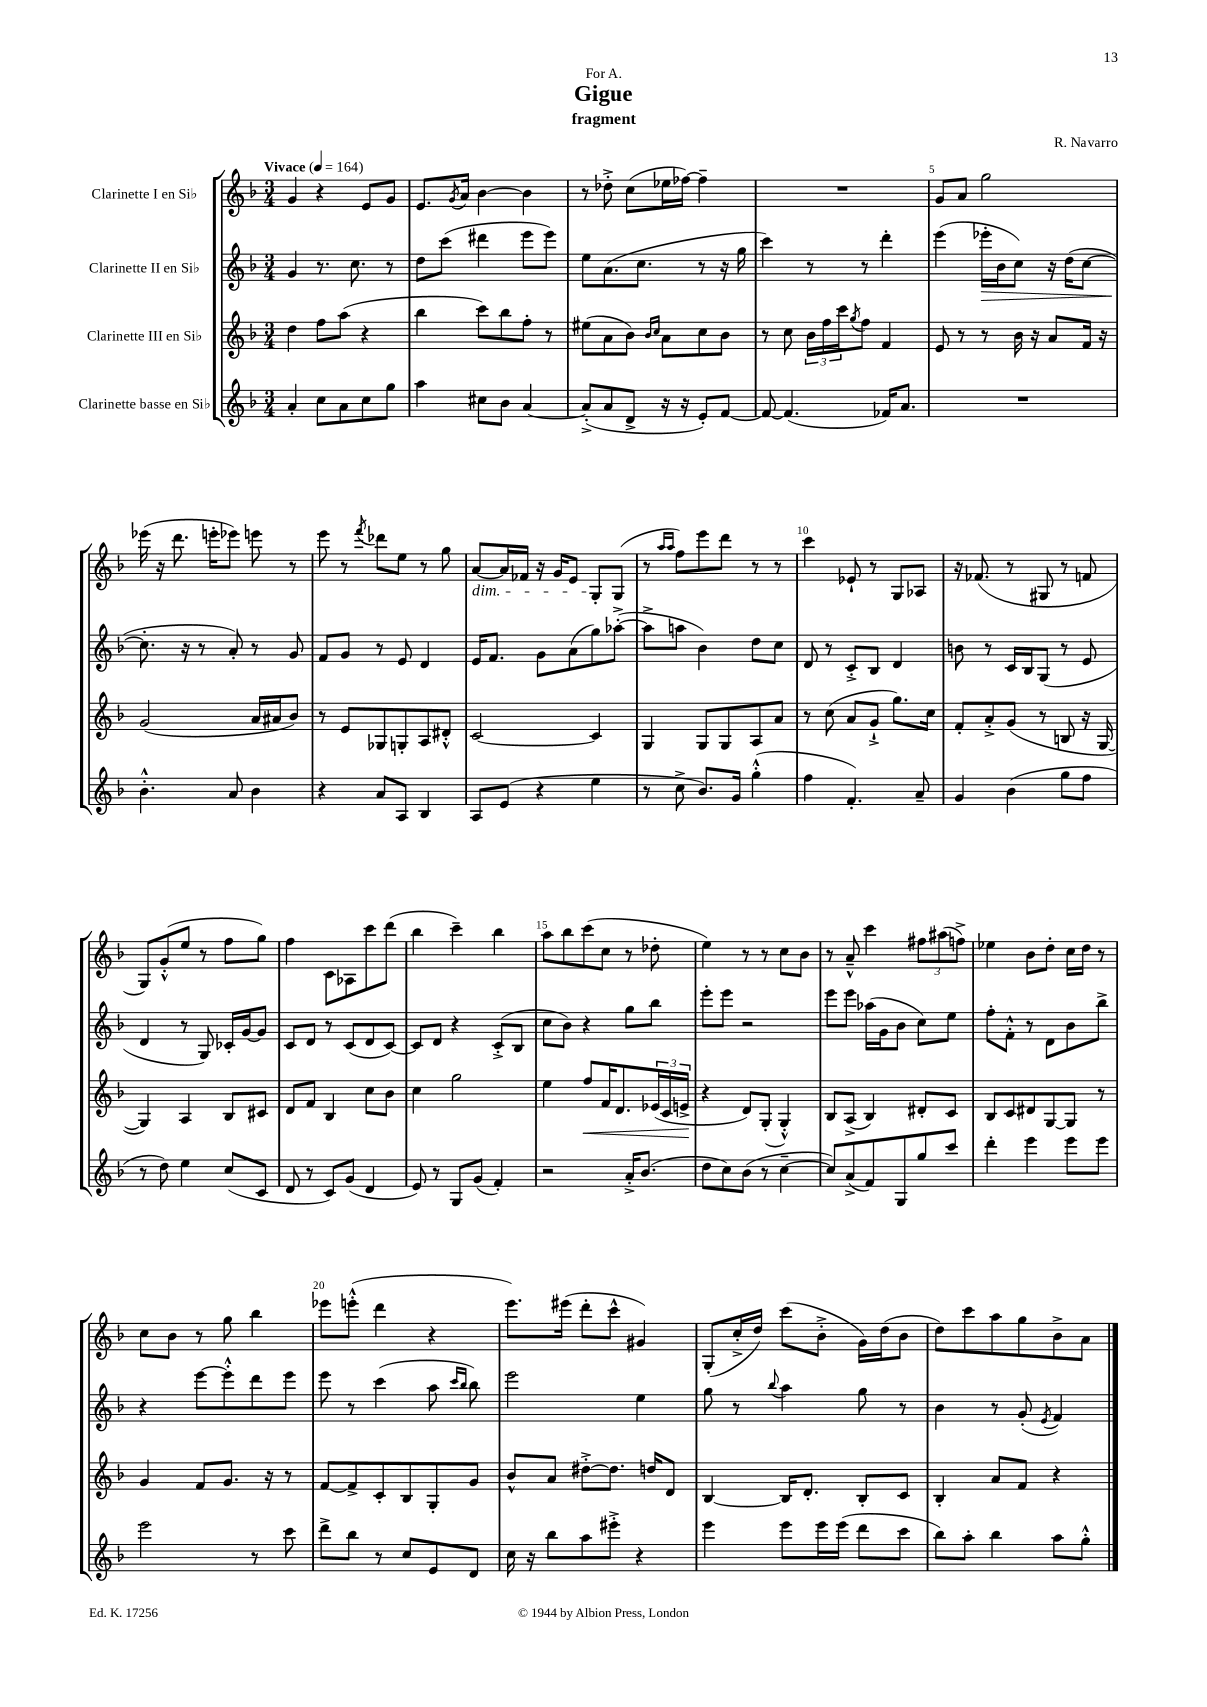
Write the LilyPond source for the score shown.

\header { title = "Gigue" composer = "R. Navarro" subtitle = "fragment" dedication = "For A." }
<<
\new StaffGroup <<
\new Staff = "s0" \with { instrumentName = "Clarinette I en Sib" } {
    \clef treble \key f \major \numericTimeSignature \time 3/4 \tempo "Vivace" 4 = 164
    g'4 r4 e'8 g'8 |
    e'8. \acciaccatura { g'8 } a'16 bes'4~ bes'4 |
    r8 des''8-.-> c''8( ees''16 fes''16~) fes''4-- |
    R2. |
    g'8 a'8 g''2 |
    ees'''16( r16 d'''8. e'''16-. ees'''8) e'''8 r8 |
    e'''8 r8 \acciaccatura { f'''8 } des'''8 e''8 r8 g''8 |
    a'8~\dim a'16 fes'16 r16 g'16 e'8 g8-.\! g8( |
    r8 \grace { a''16 a''16 } f''8) e'''8 d'''8 r8 r8 |
    c'''4 ees'8-! r8 g8 aes8 |
    r16 fes'8.( r8 gis8 r8 f'8 |
    g8) g'8-.-^( e''8 r8 f''8 g''8) |
    f''4 c'8 aes8 c'''8 d'''8( |
    bes''4 c'''4--) bes''4 |
    a''8 bes''8 c'''8( c''8 r8 des''8-. |
    e''4) r8 r8 c''8 bes'8 |
    r8 a'8---^ c'''4 \tuplet 3/2 { fis''8 ais''8( f''8->) } |
    ees''4 bes'8 d''8-. c''16 d''16 r8 |
    c''8 bes'8 r8 g''8 bes''4 |
    ees'''8 e'''8-.-^( d'''4 r4 |
    e'''8.) eis'''16( d'''8-. c'''8-^ gis'4) |
    g8-.( c''16-.-> d''16) c'''8( bes'8-.-> g'16) d''16( bes'8 |
    d''8) c'''8 a''8 g''8 bes'8-> a'8 \bar "|." |
}
\new Staff = "s1" \with { instrumentName = "Clarinette II en Sib" } {
    \clef treble \key f \major \numericTimeSignature \time 3/4
    g'4 r8. c''8. r8 |
    d''8 c'''8( dis'''4 e'''8 e'''8) |
    e''8 a'8.( c''8. r8 r16 g''16 |
    c'''4) r8 r8 d'''4-. |
    e'''4( ees'''16-.\> bes'16 c''8) r16 d''16( c''8~ |
    c''8.-.\! r16 r8 a'8-.) r8 g'8 |
    f'8 g'8 r8 e'8 d'4 |
    e'16 f'8. g'8 a'8( g''8) aes''8~-.->( |
    aes''8-> a''8 bes'4) d''8 c''8 |
    d'8 r8 c'8-.-> bes8 d'4 |
    b'8 r8 c'16 bes16 g8( r8 e'8 |
    d'4 r8 g8) ces'16-. g'16~ g'8 |
    c'8 d'8 r8 c'8( d'8 c'8~) |
    c'8 d'8 r4 c'8-.->( bes8 |
    c''8 bes'8) r4 g''8 bes''8 |
    e'''8-. e'''8 r2 |
    e'''8 e'''8 aes''16( g'16 bes'8 c''8) e''8 |
    f''8-. f'8-.-^ r8 d'8 bes'8 bes''8-> |
    r4 e'''8~ e'''8-.-^ d'''8 e'''8 |
    e'''8 r8 c'''4( a''8 \grace { c'''16 bes''16 } bes''8) |
    e'''2 e''4 |
    g''8 r8 \appoggiatura { bes''8 } a''4 g''8 r8 |
    bes'4 r8 g'8-.( \acciaccatura { e'8 } f'4) \bar "|." |
}
\new Staff = "s2" \with { instrumentName = "Clarinette III en Sib" } {
    \clef treble \key f \major \numericTimeSignature \time 3/4
    d''4 f''8 a''8( r4 |
    bes''4 c'''8) bes''8 f''8-. r8 |
    eis''8( a'8 bes'8) \grace { bes'16 c''16 } a'8 c''8 bes'8 |
    r8 c''8 \tuplet 3/2 { bes'16 f''16 c'''16 } \acciaccatura { g''8 } f''8 f'4 |
    e'8 r8 r8 bes'16 r16 a'8 f'16 r16 |
    g'2( a'16 ais'16 bes'8) |
    r8 e'8 ges8 g8-. a8 dis'8-.-^ |
    c'2~ c'4 |
    g4 g8 g8 a8 a'8 |
    r8 c''8( a'8 g'8-!-> g''8.) c''16 |
    f'8-. a'8-.-> g'8( r8 b8 r16 g16~ |
    g4) a4 bes8 cis'8 |
    d'8 f'8 bes4 c''8 bes'8 |
    c''4 g''2 |
    e''4 f''8\< f'16 d'8. \tuplet 3/2 { ees'16( c'16 e'16->\! } |
    r4 d'8) g8-.( g4-.-^) |
    bes8 a8->( bes4) dis'8-. c'8 |
    bes8 c'8 dis'8 g8~ g8 r8 |
    g'4 f'8 g'8. r16 r8 |
    f'8~ f'8-> c'8-. bes8 g8-. g'8 |
    bes'8-^ a'8 dis''8~-.-> dis''8. d''16 d'8 |
    bes4~ bes16 d'8.-. bes8-. c'8 |
    bes4-. a'8 f'8 r4 \bar "|." |
}
\new Staff = "s3" \with { instrumentName = "Clarinette basse en Sib" } {
    \clef treble \key f \major \numericTimeSignature \time 3/4
    a'4-. c''8 a'8 c''8 g''8 |
    a''4 cis''8 bes'8 a'4~ |
    a'8-.->( a'8 d'8-> r16 r16 e'8-.) f'8~ |
    f'8~ f'4.( fes'16) a'8. |
    R2. |
    bes'4.-.-^ a'8 bes'4 |
    r4 a'8 a8 bes4 |
    a8 e'8( r4 e''4 |
    r8 c''8-> bes'8.) g'16 g''4-.-^( |
    f''4 f'4.-.) a'8-- |
    g'4 bes'4( g''8 f''8 |
    r8 d''8) e''4 c''8( c'8 |
    d'8 r8 c'8) g'8( d'4 |
    e'8) r8 g8 g'8( f'4-.) |
    r2 a'16-.-> bes'8.( |
    d''8 c''8) bes'8( r8 c''4~-- |
    c''8) a'8->( f'8) g8 g''8 c'''8 |
    d'''4-. e'''4 e'''8 e'''8 |
    e'''2 r8 c'''8 |
    d'''8-> bes''8 r8 c''8 e'8 d'8 |
    c''16 r16 bes''8 a''8 eis'''8-.-> r4 |
    e'''4 e'''8 e'''16 e'''16( d'''8 c'''8 |
    bes''8) a''8-. bes''4 a''8 g''8-.-^ \bar "|." |
}
>>
>>
\layout { \context { \Score \override BarNumber.break-visibility = ##(#f #t #t) barNumberVisibility = #(every-nth-bar-number-visible 5) } }
